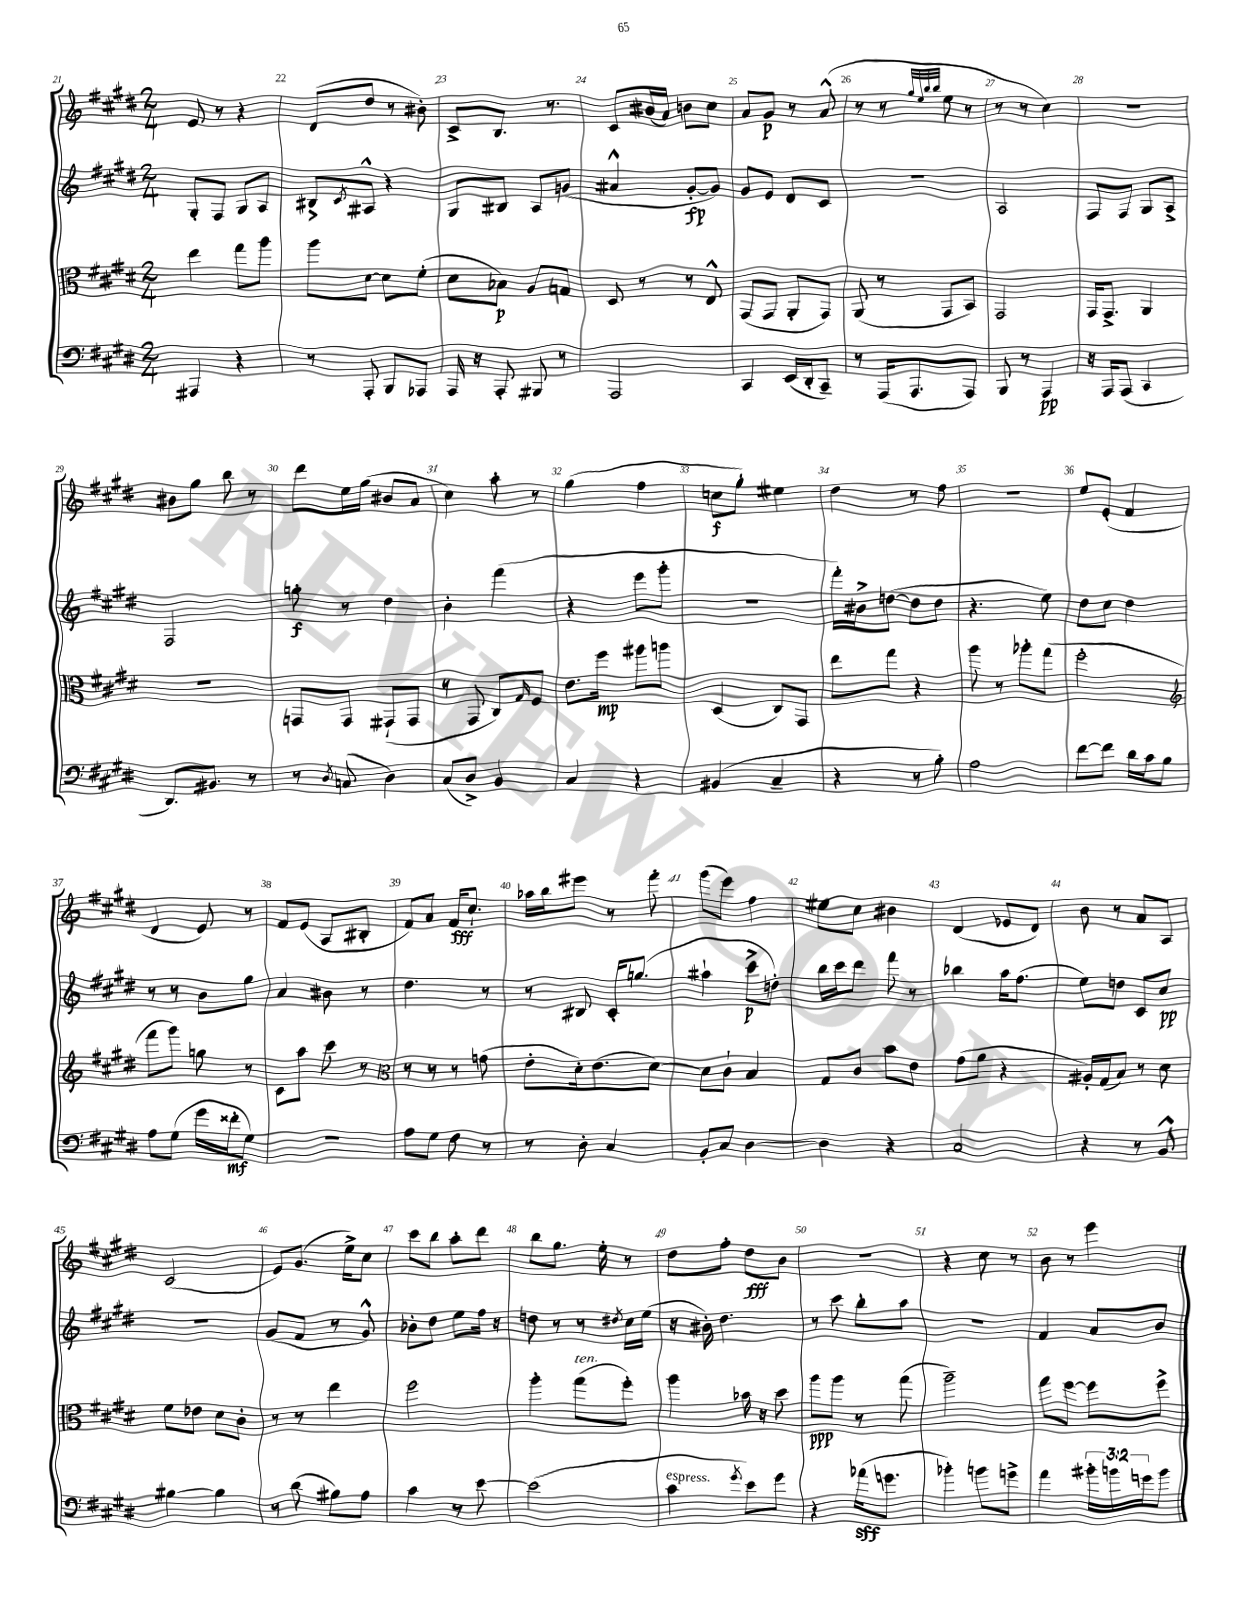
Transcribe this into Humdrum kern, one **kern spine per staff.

**kern	**kern	**kern	**kern
*staff4	*staff3	*staff2	*staff1
*clefF4	*clefC3	*clefG2	*clefG2
*k[f#c#g#d#]	*k[f#c#g#d#]	*k[f#c#g#d#]	*k[f#c#g#d#]
*M2/4	*M2/4	*M2/4	*M2/4
4AAA#	4ee	8G#'	8e
.	.	8F#	8r
4r	8gg#	8G#	4r
.	8aa	8A	.
=	=	=	=
8r	8aa	8B#^	(8d#
.	.	8qc#	.
8AAA'	[8d#	8A#^^	8dd#
8BBB	8d#]	4r	8r
8AAA-	(8f#'	.	8b#')
=	=	=	=
16AAA	8d#	8G#	8c#^
16r	.	.	.
8AAA'	8B-)	8B#	8.B
8BBB#	8A	8A	.
.	.	.	8.r
8r	8G	(8g	.
=	=	=	=
2AAA	8D#	4a#^^	8c#
.	8r	.	(16b#
.	.	.	16a)
.	8r	[8g#'	8b
.	8E^^	8g#])	8cc#
=	=	=	=
4CC#	(8GG#	8g#	8a
.	8GG#	8e	8g#
(16EE	8AA'	8d#	8r
16DD#'	.	.	.
8CC#~)	8GG#)	8c#	(8a^^
=	=	=	=
8r	(8AA	2r	8r
(16AAA	8r	.	8r
8.AAA	.	.	.
.	.	.	32qqgg#
.	.	.	32qqee
.	.	.	32qqbb
.	.	.	32qqbb
.	8GG#	.	8ee
8AAA)	8BB)	.	8r
=	=	=	=
8BBB	2GG#	2A	8r
8r	.	.	8r
4AAA	.	.	4cc#)
=	=	=	=
16r	16GG#	8F#	2r
16AAA	8.GG#^	.	.
(8AAA	.	8F#	.
4CC#	4AA	8G#	.
.	.	8A^	.
=	=	=	=
8.DD#)	2r	2F#	8b#
.	.	.	8gg#
8.BB#	.	.	.
.	.	.	8bb
8r	.	.	8r
=	=	=	=
8r	8GG	8gg'	8ddd#
8qD#	.	.	.
(8C	8GG	8r	16ee
.	.	.	(16gg#
4D#)	(8GG#`	4dd#	8b#
.	8GG#	.	8a
=	=	=	=
(8C#	8r	4b'	4cc#)
8D#^)	8GG#	.	.
4BB	8C#)	(4fff#	8aa'
.	16qqG#	.	.
.	8F#	.	8r
=	=	=	=
4C#	8.e	4r	(4gg#
.	16ff#	.	.
4r	8aa#	8eee	4ff#
.	8aa	8ggg#'	.
=	=	=	=
(4BB#	(4D#	2r	8cc
.	.	.	8gg#')
4C#~	8C#)	.	4ee#
.	8GG#	.	.
=	=	=	=
4r	8ee	16fff#')	4dd#
.	.	16b#^	.
.	8gg#	([8dd	.
8r	4r	8dd]	8r
8B')	.	8dd	8ff#
=	=	=	=
2A	8aa	4.r	2r
.	8r	.	.
.	8aa-'	.	.
.	(8gg#	8ee)	.
=	=	=	=
[8f#	2ff#'	8dd#	8ee
8f#]	.	8cc#	(8e'
16d#	.	4dd#	4f#
16c#	.	.	.
8B	.	.	.
=	=	=	=
*	*clefG2	*	*
8A	8fff#	8r	4d#
(8G#	8ggg#)	8r	.
16g#	8gg	8b	8e)
16f##'	.	.	.
8G#)	8r	8gg#	8r
=	=	=	=
2r	8c#	4a	8f#
.	8aa	.	(8e
.	8ccc#	8b#	8A
.	8r	8r	8B#'
=	=	=	=
*	*clefC3	*	*
8A	8r	4.dd#	8f#)
8G#	8r	.	8a
8F#	8r	.	16f#
.	.	.	8.cc#`
8r	(8g	8r	.
=	=	=	=
8r	8e'	8r	16aa-
.	.	.	16bb
8D#'	16d#')	8B#	8eee#
.	(8.e	.	.
4C#	.	16c#'	8r
.	.	(8.gg	.
.	[8d#)	.	8fff#'
=	=	=	=
8BB'	8d#]	4aa#`	(8ggg#
8C#	8c#`	.	8eee)
[4D#	4B	8ccc#^	4ff#
.	.	8dd')	.
=	=	=	=
4D#]	8G#	16bb	8ee#
.	.	16ccc#	.
.	8c#	8ddd#	8cc#
4r	8b	8fff#	4b#
.	8e	8r	.
=	=	=	=
2C#	(8g#	4bb-	(4d#
.	8a	.	.
.	4r	16aa	8e-
.	.	(8.ff#	.
.	.	.	8d#)
=	=	=	=
4r	16A#')	8ee)	8b
.	(16G#	.	.
.	8B)	8dd	8r
8r	8r	8c#	8a
8BB^^	8d#	8cc#	8A
=	=	=	=
[4B#	8f#	2r	(2c#
.	8e-	.	.
4B#]	8d#	.	.
.	8c#'	.	.
=	=	=	=
8r	8r	(8g#	8e)
(8d#	8r	8f#	(8.g#
8B#)	4ee	8r	.
.	.	.	16ee^)
8A	.	8g#^^)	8cc#
=	=	=	=
4c#	2ff#	8b-'	8ccc#
.	.	8dd#	8bb
8r	.	8ee	8aa'
[8e	.	16ff#	8ddd#
.	.	16r	.
=	=	=	=
(2e]	4aa'	8dd	8bb
.	.	8r	8.gg#
.	(8gg#	8r	.
.	.	.	16ee'
.	.	8qdd#	.
.	8ff#')	16cc#	8r
.	.	(16ee	.
=	=	=	=
4c#	4aa	16r	8dd#
.	.	16b#')	.
.	.	4.dd#	8ff#'
8qg#	.	.	.
8e)	16b-	.	8dd#
.	16r	.	.
8g#	8dd#	.	8b
=	=	=	=
4r	8aa	8r	2r
.	8aa	8ccc#	.
(16a-	8r	8bb'	.
8.g	.	.	.
.	(8gg#	8aa	.
=	=	=	=
4b-')	2aa~)	2r	4r
8b	.	.	8cc#
8g^	.	.	8r
=	=	=	=
4a	8gg#	4f#	8b
.	[8ff#	.	8r
24b#'	8ff#]	8a	4eee
24b	.	.	.
24g	.	.	.
8b	8ff#^	8b	.
==	==	==	==
*-	*-	*-	*-
